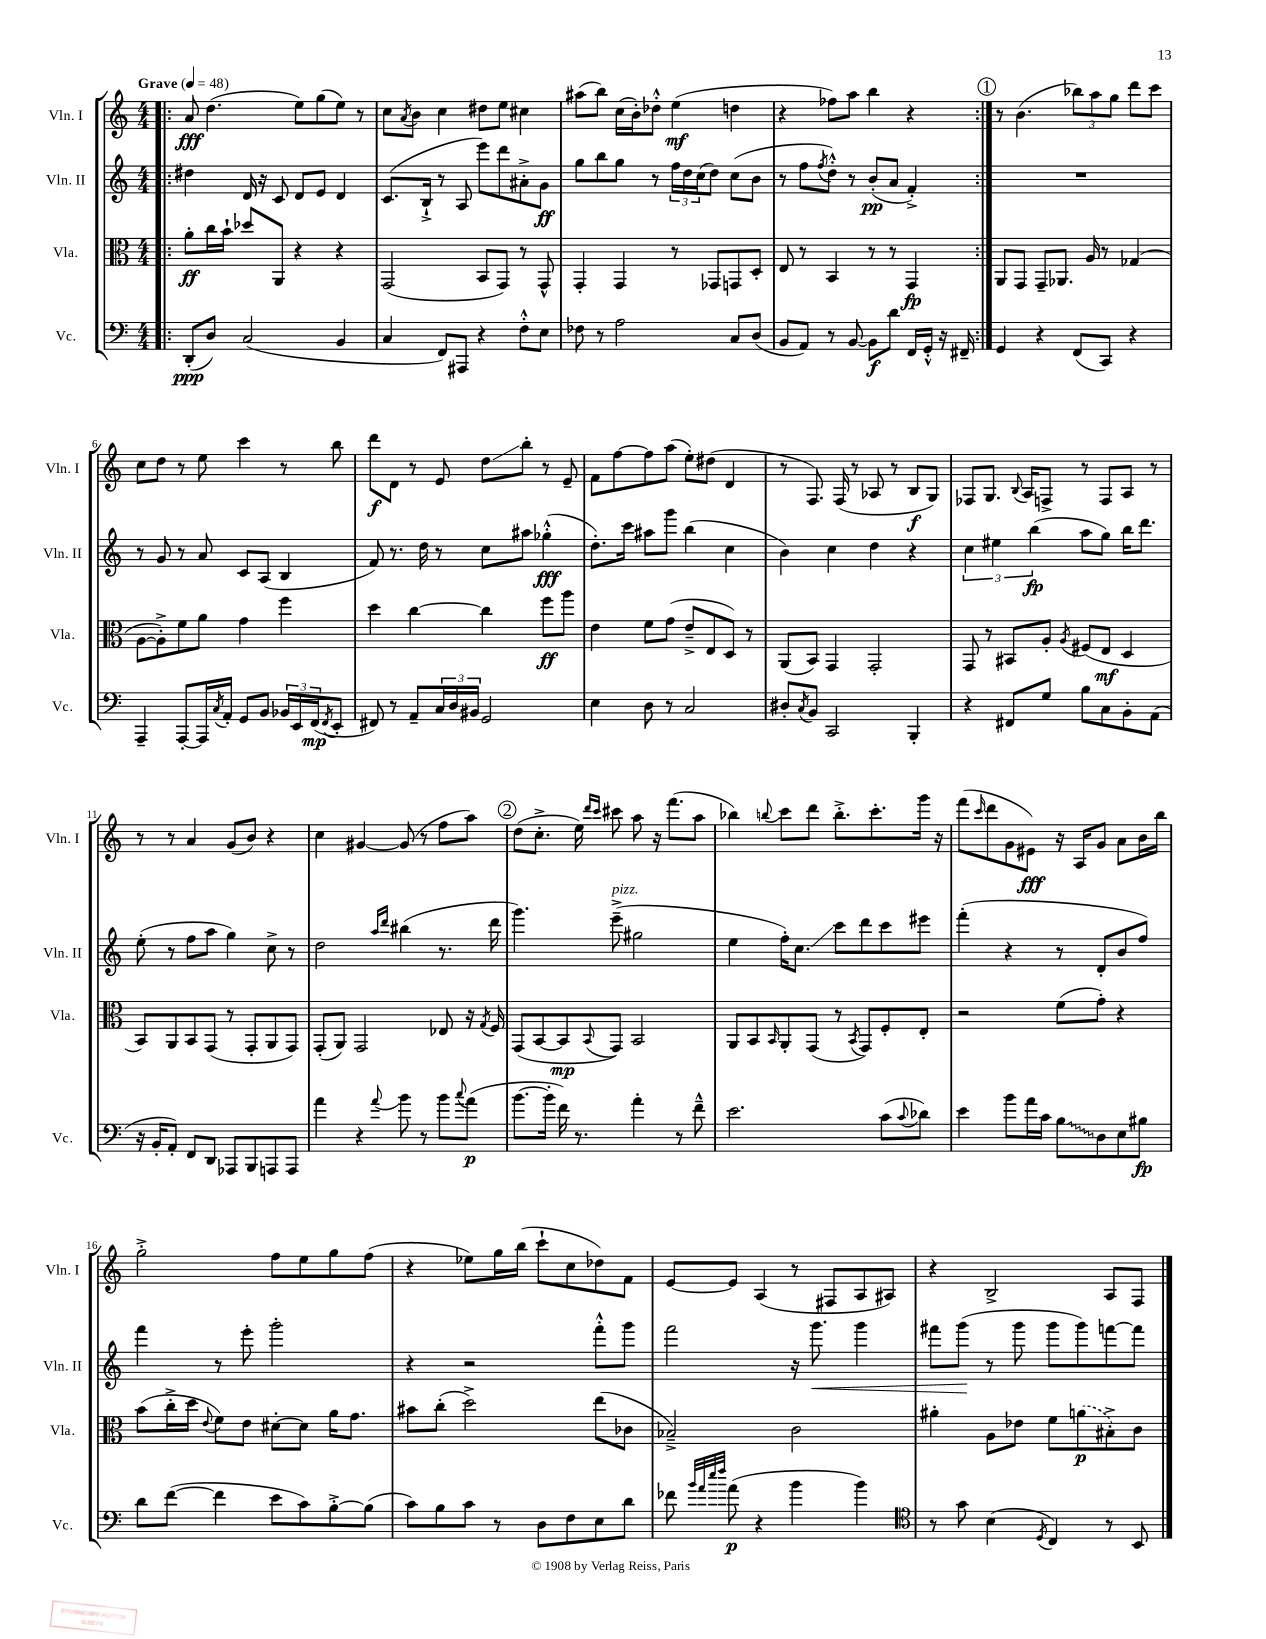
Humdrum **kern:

**kern	**kern	**kern	**kern
*staff4	*staff3	*staff2	*staff1
*clefF4	*clefC3	*clefG2	*clefG2
*k[]	*k[]	*k[]	*k[]
*M4/4	*M4/4	*M4/4	*M4/4
*MM48	*MM48	*MM48	*MM48
=!|:	=!|:	=!|:	=!|:
(8DD'	8a'	4dd#	8a
8D)	16cc	.	(4.dd
.	16b`	.	.
(2C	8dd-	16d	.
.	.	16r	.
.	8AA	8c	.
.	4r	8d	8ee)
.	.	8e	(8gg
4BB	4r	4d	8ee)
.	.	.	8r
=	=	=	=
4C	(2GG	(8.c	8cc
.	.	.	8qa
.	.	.	8b
.	.	16B`^	.
8FF)	.	8r	4cc
8AAA#	.	8A	.
4r	8BB	8eee)	8dd#
.	8GG)	8ddd	8ee
8F'^^	8r	8a#'^	4cc#
8E	8GG^^	8g	.
=	=	=	=
8F-	4GG'	8gg	(8aa#
8r	.	8bb	8bb)
2A	4GG	8gg	(16cc
.	.	.	16b')
.	.	8r	8dd-'^^
.	8r	24ff	(4ee
.	.	24dd	.
.	.	(24cc	.
.	8GG-	8dd)	.
8C	8GG	(8cc	4dd
(8D	8D'	8b	.
=	=	=	=
8BB	8E	8r	4r
8AA)	8r	8ff	.
.	.	8qff	.
8r	4BB	8dd'^^)	8ff-)
[8BB	.	8r	8aa
8BB]	8r	(8b'	4bb
8d	8r	8a	.
16FF	4GG	4f'^)	4r
16GG'^^	.	.	.
16r	.	.	.
16FF#~	.	.	.
=:|!	=:|!	=:|!	=:|!
4GG	8AA	1r	8r
.	8GG	.	(4.b
4r	8GG~	.	.
.	8.AA-	.	.
(8FF	.	.	12bb-)
.	16A	.	.
.	.	.	12aa
8CC)	8r	.	.
.	.	.	12gg
4r	(4G-	.	8ddd
.	.	.	8ccc
=	=	=	=
4AAA~	[8A	8r	8cc
.	8A'^])	8g	8dd
[8AAA'	8f	8r	8r
16AAA]	8a	8a	8ee
8qC	.	.	.
16AA'	.	.	.
8GG	4g	8c	4ccc
8BB	.	(8A	.
24BB-	4ff	4B	8r
24EE	.	.	.
(24FF	.	.	.
8qFF	.	.	.
8EE'	.	.	8bb
=	=	=	=
8FF#)	4dd	8f)	8ddd
8r	.	8.r	8d
8AA~	[4cc	.	8r
.	.	16dd	.
24C	.	8r	8e
24D	.	.	.
24BB#	.	.	.
2GG	4cc]	8cc	8dd
.	.	8aa#	8bb'
.	8ff	(4gg-'^^	8r
.	8aa	.	8e~
=	=	=	=
4E	4e	8.dd')	8f
.	.	.	[8ff
.	.	16ccc	.
8D	8f	8aa#	8ff]
8r	(8g	8ggg	(8aa
2C	8e~^	(4bb	8ee')
.	8E	.	(8dd#
.	8D)	4cc	4d
.	8r	.	.
=	=	=	=
8D#'	(8AA	4b)	8r
8qC	.	.	.
8BB	8BB)	.	8.F)
2CC	4GG	4cc	.
.	.	.	(16F
.	.	.	8r
.	2GG'	4dd	8A-
.	.	.	8r
4BBB'	.	4r	8B
.	.	.	8G)
=	=	=	=
4r	8GG	6cc	8F-
.	8r	.	8.G
.	.	6ee#	.
8FF#	8BB#	.	.
.	.	.	8qqB
.	.	.	16A
.	.	(6bb	.
8G	8A'	.	8F^
.	8qA	.	.
8B	(8F#	8aa	8r
8C	8E	8gg)	8F
8BB'	4D	16bb	8A
.	.	8.ddd	.
(8AA	.	.	8r
=	=	=	=
16r	8BB)	(8ee'	8r
16BB'	.	.	.
8AA')	8AA	8r	8r
8FF	8BB	8ff	4a
8DD	(8GG	8aa	.
8AAA-	8r	4gg)	(8g
8BBB	8GG'	.	8b)
8AAA	8AA	8cc^	4r
8AAA	8GG)	8r	.
=	=	=	=
4a	(8GG'	2dd	4cc
.	8AA)	.	.
4r	2GG	.	[4g#
.	.	16qqaa	.
8qqa	.	16qqddd	.
8b	.	(4bb#	(8g#]
8r	.	.	8r
8b	8E-	8.r	8ff
8qqcc	.	.	.
(8a	16r	.	8aa)
.	8qG	.	.
.	16F	16ddd	.
=	=	=	=
[8.b	(8GG	4.ggg)	(8dd
.	[8BB	.	8.cc'^
16b']	.	.	.
16f)	8BB]	.	.
8.r	.	.	16ee)
.	.	.	16qqddd
.	8qqBB	.	16qqccc
.	8GG)	(8eee~^	8ccc#
4a'	2BB	2gg#	8aa
.	.	.	16r
.	.	.	(8.fff
8r	.	.	.
8f~^^	.	.	8aa
=	=	=	=
2.e	8AA	4ee	4bb-)
.	8BB	.	.
.	16qqBB	.	8qqbb
.	8AA'	16ff')	8ccc
.	.	8.cc	.
.	(8GG	.	8ddd
.	8r	8ccc	8.bb'^
.	8qBB	.	.
.	8GG)	8ddd	.
.	.	.	8.ccc'
(8c	8F'	8ccc	.
8qqc	.	.	.
8d-)	8E'	8eee#	16ggg
.	.	.	16r
=	=	=	=
4e	2r	(4fff'	(8fff
.	.	.	16qqccc
.	.	.	8ddd
8b	.	4r	8g
16a	.	.	8e#)
16c	.	.	.
8B	(8f	8r	16r
.	.	.	16A
8D	8g')	8d'	8g
8E	4r	8b	8a
8B#	.	8ff)	16b
.	.	.	16bb
=	=	=	=
8d	(8b	4fff	2gg'^
([8f	16cc'^	.	.
.	16dd	.	.
.	8qqe	.	.
4f]	8f)	8r	.
.	8e	8eee'	.
8e	[8d#'	2ggg'	8ff
8c)	8d#]	.	8ee
[8B'^	16a	.	8gg
.	8.g	.	.
(8B]	.	.	(8ff
=	=	=	=
8c)	8b#	4r	4r
8B	(8cc'	.	.
8c	2dd^)	2r	8ee-)
8r	.	.	16gg
.	.	.	(16bb
8D	.	.	8ccc`
8F	.	.	8cc
8E	(8ee	8fff'^^	8dd-)
8d	8c-	8ggg	8f
=	=	=	=
8f-	2B-~^)	2fff	[8e
32qqb	.	.	.
32qqa	.	.	.
32qqee	.	.	.
32qqff	.	.	.
(8a	.	.	8e]
4r	.	.	(4A
4b	2c	16r	8r
.	.	8.ggg	.
.	.	.	8F#
4b)	.	4ggg	8A
.	.	.	8A#)
=	=	=	=
*clefC4	*	*	*
8r	4a#'	8fff#	4r
8g	.	(8ggg	.
(4B	8A	8r	2B^
.	8e-	8ggg	.
8qD	.	.	.
4C)	8f	8ggg	.
.	(8a	8ggg)	.
8r	8B#'^)	[8fff	8A
8BB	8c	8fff]	8F
==	==	==	==
*-	*-	*-	*-
